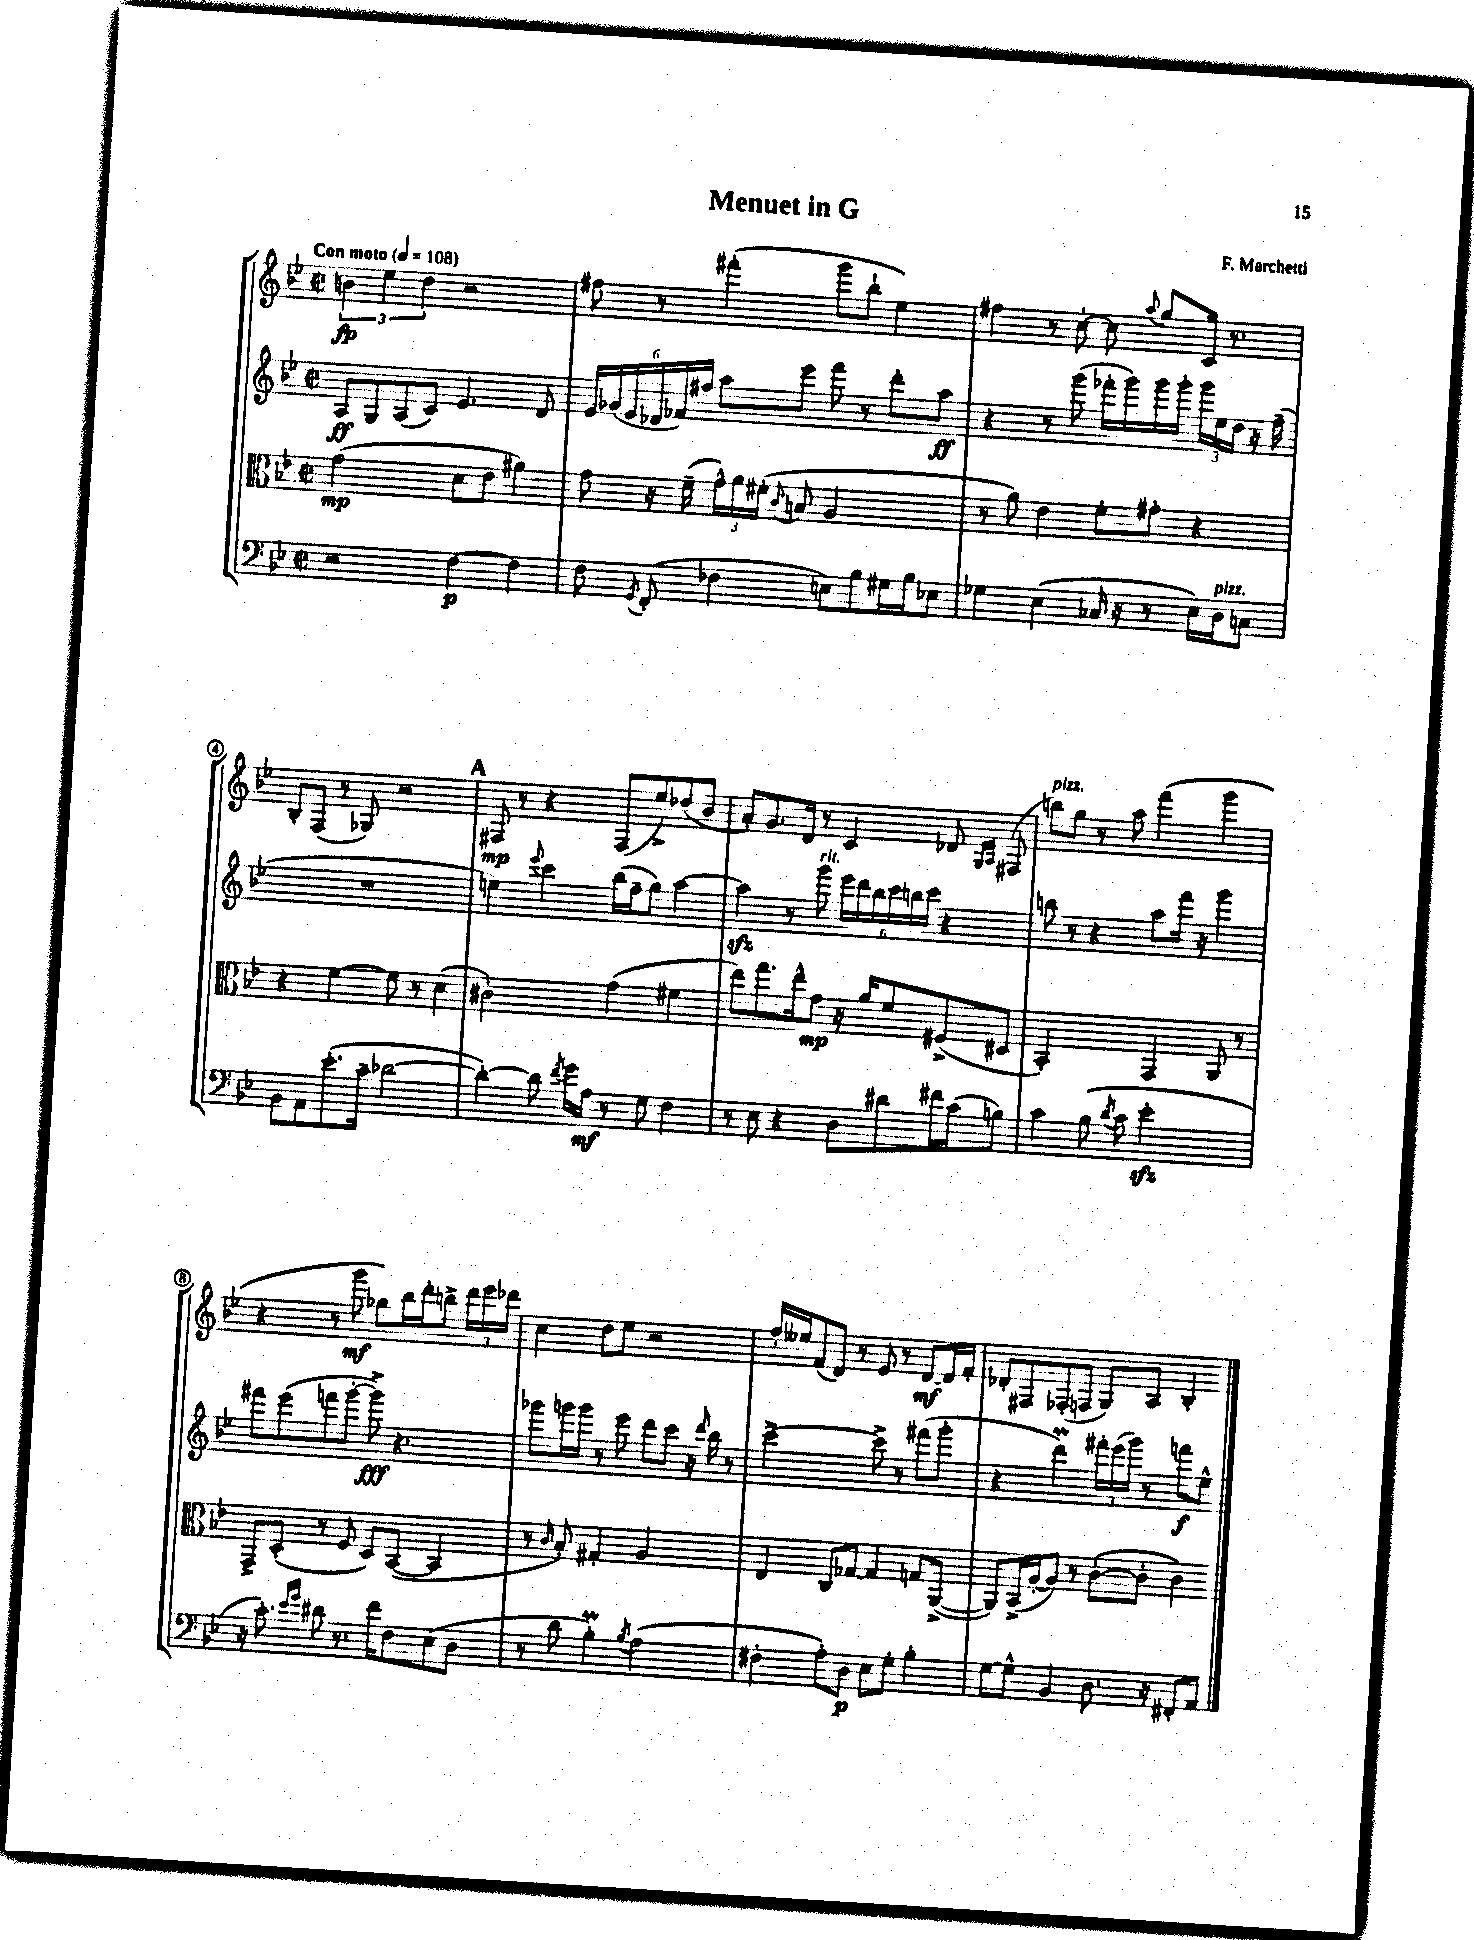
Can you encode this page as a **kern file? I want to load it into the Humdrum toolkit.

**kern	**kern	**kern	**kern
*staff4	*staff3	*staff2	*staff1
*clefF4	*clefC3	*clefG2	*clefG2
*k[b-e-]	*k[b-e-]	*k[b-e-]	*k[b-e-]
*M2/2	*M2/2	*M2/2	*M2/2
*met(c|)	*met(c|)	*met(c|)	*met(c|)
*MM108	*MM108	*MM108	*MM108
2r	(2g\	8A/L	6b\
.	.	8G/	.
.	.	.	6ee-\
.	.	(8A/	.
.	.	.	6dd\
.	.	8c/J)	.
[4F\	8d\L	4.e-/	2r
.	8e-\J	.	.
4F\]	4a#\)	.	.
.	.	8d/	.
=	=	=	=
8F\	8g\	24e-/LL	8ff#\
.	.	(24g-/	.
.	.	24e-/	.
8qGG/	.	.	.
(8FF'/	16r	24d-/	8r
.	.	24f-/)	.
.	(16f~\	.	.
.	.	24ff#/JJ	.
4F-\	24g^^\LL)	8aa\L	(4fff#'\
.	24a\	.	.
.	(24f#'\JJ	.	.
.	8qqc/	.	.
.	8B/	8eee-\J	.
8E\L)	2A/	8fff\	8ggg\L
8B-\	.	8r	8bb-`\J
16G#\L	.	8ddd'\L	4ee-\)
16B-\J	.	.	.
8E-\J	.	8aa\J	.
=	=	=	=
4G-\	8r	4r	4ff#\
.	8a\)	.	.
(4E-\	4e-\	8r	8r
.	.	(8ggg\	[8cc'\
16C-/	8f'\L	16fff-'\LL	8cc\]
16r	.	16ggg\)	.
.	.	.	8qqaa/
8r	8g#'\J	16ggg\	8gg/L
.	.	16ggg'\JJ	.
16E-\LL)	4r	24ggg\LL	16c/Jk
.	.	24ee-\	.
16D\J	.	.	8.r
.	.	24dd\JJ	.
8C\J	.	16r	.
.	.	(16ff~\	.
=	=	=	=
8BB-\L	4r	1r	8B-'/L
8AA\	.	.	(8F/J
(8.e-'\	[4f\	.	8r
.	.	.	8G-/)
16c~\Jk	.	.	.
[2d-\	8f\]	.	2r
.	8r	.	.
.	(4d\	.	.
=	=	=	=
4d-'\_)	2c#'\)	4ee\)	8F#/
.	.	.	8r
.	.	8qqeee-/	.
8d-\]	.	4ccc\	4r
8qf/	.	.	.
16g\LL	.	.	.
16A\JJ	.	.	.
8r	(4g\	(16bb-\LL	(8F#/L
.	.	16ff~\J	.
8G\	.	8gg\J)	8ee-^/)
4F\	4f#\	[4aa\	(8dd-/
.	.	.	8b-/J
=	=	=	=
8r	8ee-\L)	4aa\]	8a'/L)
8E-\	8.gg\	.	8.g/
4r	.	8r	.
.	16ee-^^\k	.	16d/Jk
.	8g\J	8ggg\	8r
8D\L	16r	24eee-\LL	4c/
.	.	24ddd\	.
.	16a/LK	.	.
.	.	24bb-\	.
8d#\	8f/	24ccc\	.
.	.	24bb\	.
.	.	24ccc\JJ	.
16f#\L	(8F#^/	4r	8d-/
(16c\J	.	.	.
.	.	.	16qqG/LL
.	.	.	16qqA/JJ
8B\J)	8D#/J	.	(8F#/
=	=	=	=
4c\	2BB-'/)	8bb\	8bb\L)
.	.	8r	8gg\J
(8B-\	.	4r	8r
8qd/	.	.	.
8c\	.	.	8aa\
2e-'\	4GG/	8aa\L	(4fff\
.	.	16fff\Jk	.
.	.	16r	.
.	8AA/	4ggg\	4ggg\
.	8r	.	.
=	=	=	=
16r	8GG^/L	8fff#\L	4r
8.c'\)	.	.	.
.	(8D'/J	(8eee-\	.
16qqe-/LL	.	.	.
16qqg/JJ	.	.	.
8d#\	8r	8fff\	8r
8.r	8F/	[8ggg'\J	8ggg\
.	8D/L)	8ggg^\])	8gg-\L)
16f\LK	.	.	.
8F\	([8BB-/J	4.r	16bb-\L
.	.	.	16ddd'\J
(8E-\	4BB-/]	.	8bb^\J
8D\J	.	.	24ddd\LL
.	.	.	24eee-\
.	.	.	24ddd-\JJ
=	=	=	=
8r	8r	8ggg-\L	4cc\
.	16qqc/	.	.
8d\	8B-'/)	16ggg\L	.
.	.	16ggg\JJ	.
4B-'\)	4G#'/	8r	8dd\L
.	.	8eee-\	8ee-\J
8qB-/	.	.	.
(2A\	2A/	8ddd\L	2r
.	.	8ccc\J	.
.	.	16r	.
.	.	16qqddd/	.
.	.	16bb-\	.
.	.	8r	.
=	=	=	=
4F#'\	4E-/	[2ccc^\	16ff'/LL
.	.	.	16ee--/J
.	.	.	(8f/
8A'\L)	8C/L	.	8d/J)
8D\J	[8G-/J	.	8r
8E-\L	4G-/]	8ccc^\]	8e-/
8G'\J	.	8r	8r
4B-'\	8G/L	(8fff#\L	[8d/L
.	([8AA^/J	8ggg'\J	16d/]L
.	.	.	16f'/JJ
=	=	=	=
[8G\L	8AA/]L)	4r	8d-'/L
8G^^\]J	(16BB-^/L	.	8F#/
.	[16A'/J	.	.
4BB-/	8A/]J)	4ddd\)	(8F-'/
.	8r	.	8F/J
8.D\	([8c'\L	24fff#'\LL	8G/L)
.	.	(24eee-\	.
.	.	24ggg\JJ)	.
.	8c'\]J	8r	8A/J
16r	.	.	.
8FF#'/L	4c\)	8fff\L	4B-'/
8AA/J	.	8ee-^^\J	.
==	==	==	==
*-	*-	*-	*-
